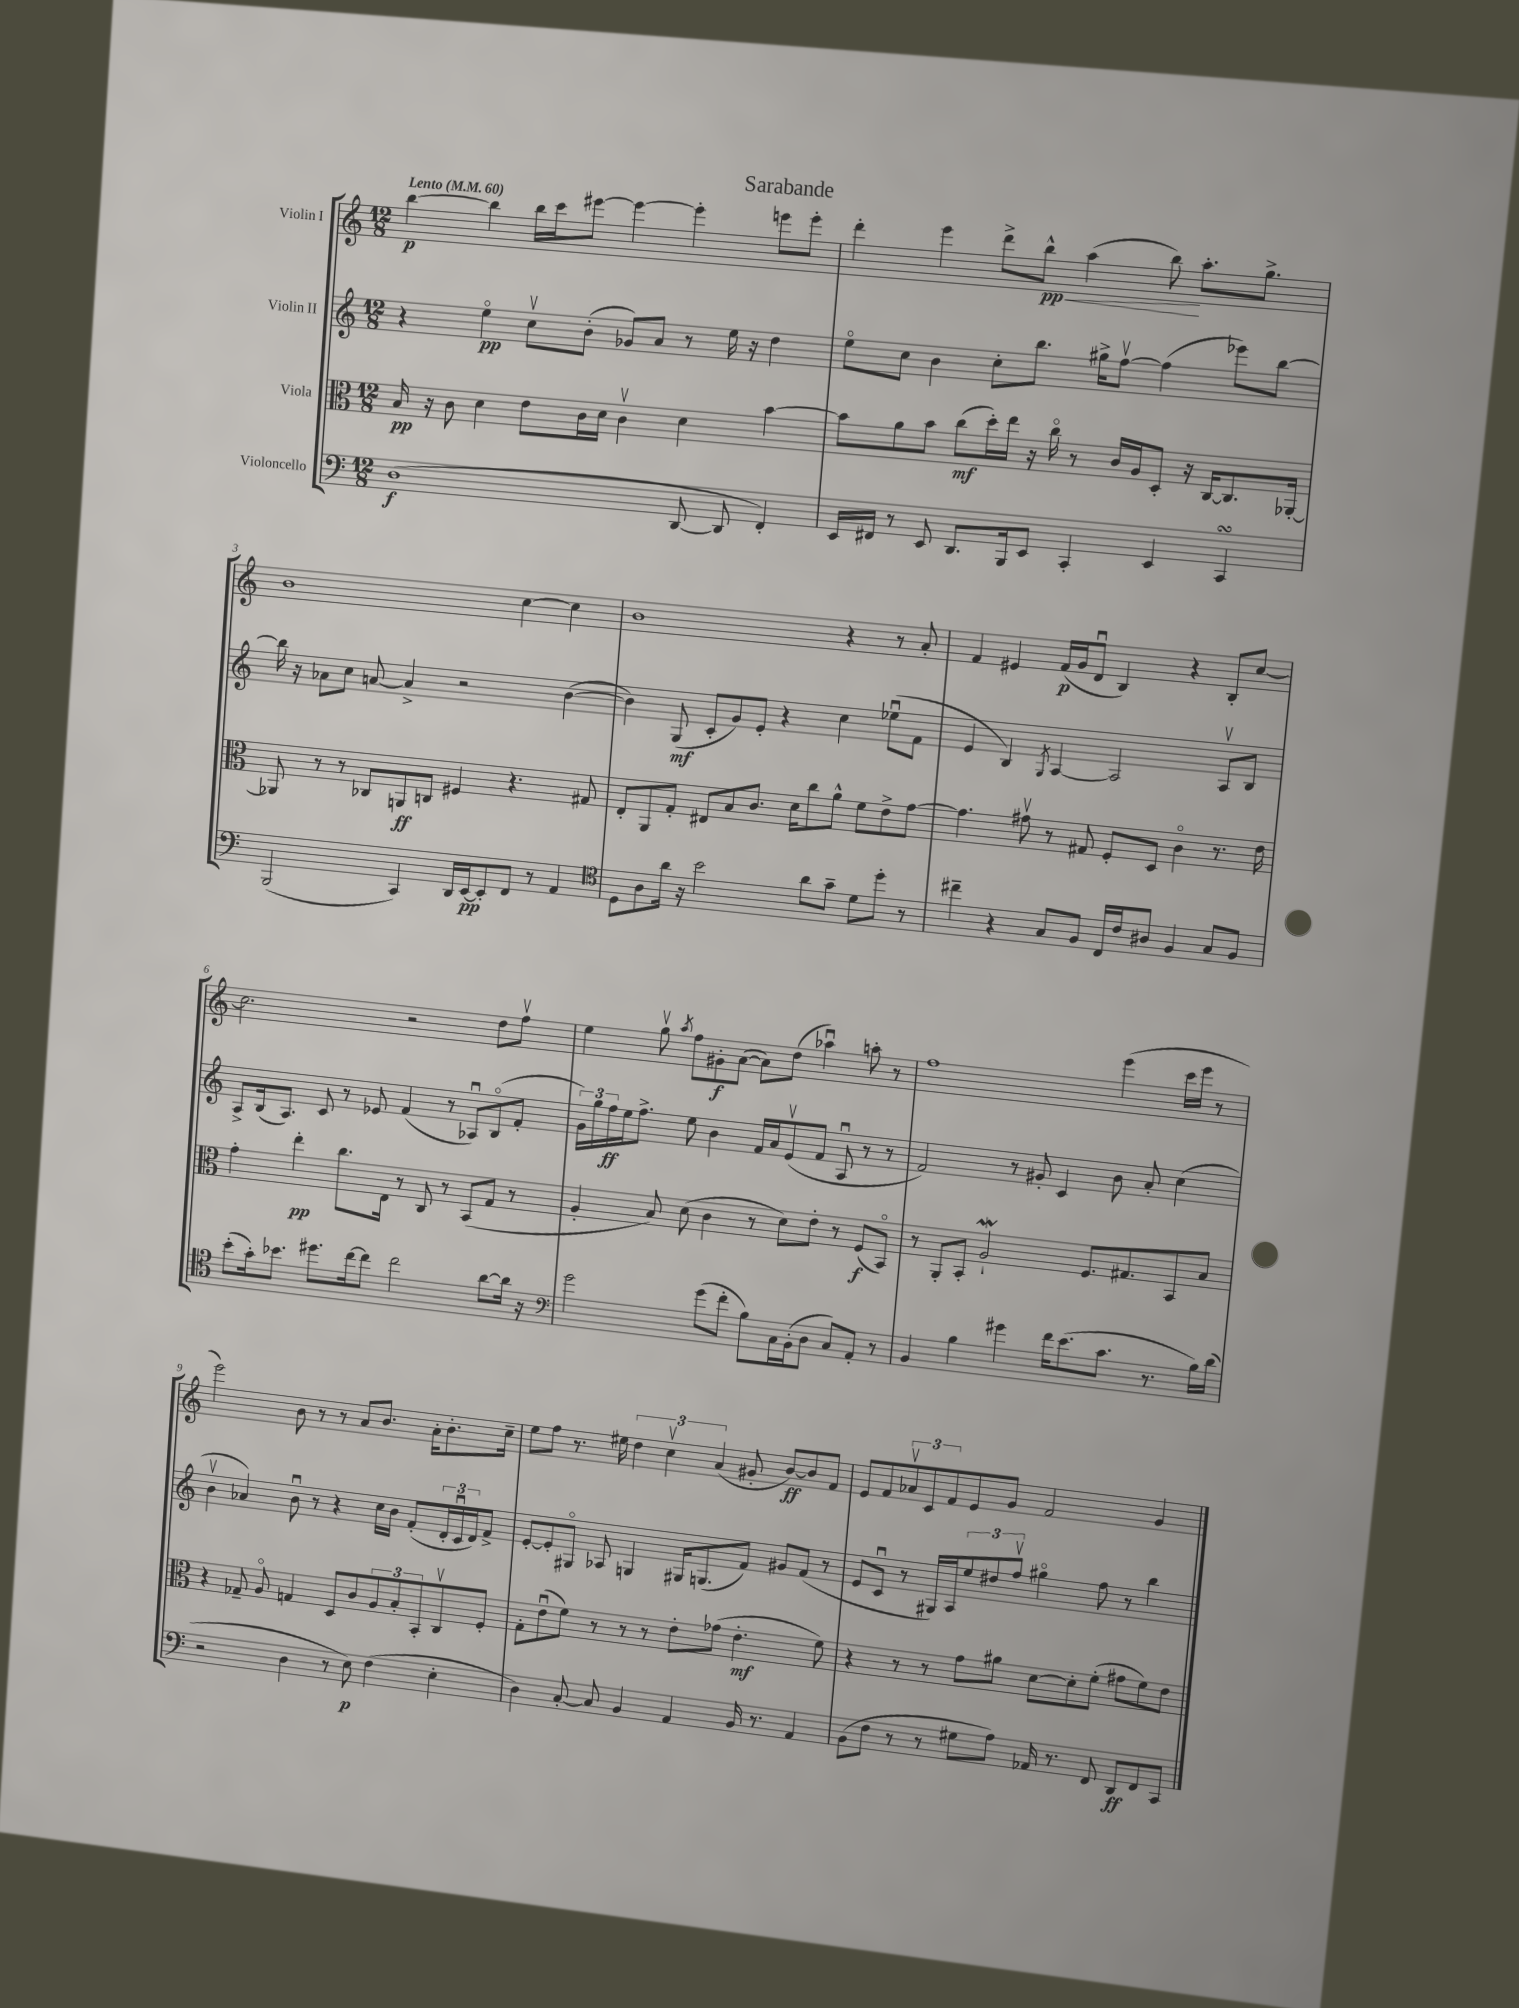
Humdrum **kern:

**kern	**kern	**kern	**kern
*staff4	*staff3	*staff2	*staff1
*clefF4	*clefC3	*clefG2	*clefG2
*k[]	*k[]	*k[]	*k[]
*M12/8	*M12/8	*M12/8	*M12/8
*MM60	*MM60	*MM60	*MM60
(1D	16B	4r	[4bb
.	16r	.	.
.	8c	.	.
.	4d	4eeo	4bb]
.	8e	8ccv	16bb
.	.	.	16ccc
.	16c	(8b'	[8eee#
.	16d	.	.
.	4cv	8g-)	4eee#_
.	.	8a	.
[8DD	4d	8r	4eee#']
8DD]	.	16ee	.
.	.	16r	.
4FF')	[4b	4dd	8eee
.	.	.	8eee'
=	=	=	=
16EE	8b]	8eeo	4ddd'
16FF#	.	.	.
8r	8a	8cc	.
8EE	8b	4b	4eee
8.DD	(8cc	.	.
.	16dd')	8cc'	8ddd^
16BBB	16ee	.	.
8EE	16r	8.bb	8bb^^
.	16cco	.	.
4CC'	8r	.	(4aa
.	.	16gg#^	.
.	16c	[8ffv	.
.	16A	.	.
4EE	8D'	(4ff]	8bb)
.	16r	.	8.aa'
.	[16C	.	.
4CC	8.C]	8eee-)	.
.	.	.	8.gg^
.	.	[8bb	.
.	[16AA-'	.	.
=	=	=	=
(2BBB	8AA-]	16bb]	1b
.	.	16r	.
.	8r	8a-	.
.	8r	8cc	.
.	8C-	[8a	.
4CC)	8AA	4a^]	.
.	8C	.	.
16DD	4F#	2r	.
[16EE	.	.	.
8EE']	.	.	.
8FF	4.r	.	[4cc
8r	.	.	.
4AA	.	([4b	4cc]
.	8G#	.	.
=	=	=	=
*clefC4	*	*	*
8D	8E'	4b])	1b
8A	8AA	.	.
16a	8G'	(8G	.
16r	.	.	.
2b	8E#	8c'	.
.	8B	8g)	.
.	8.c	8e'	.
.	.	4r	.
.	16d	.	.
8a	8cc	.	.
8g~	8a^^	4cc	4r
8d	8f	.	.
8dd'	8e^	(8ee-u	8r
8r	[8g	8f	8a'
=	=	=	=
4cc#~	4.g]	4e	4f
4r	.	4B)	4e#
.	8g#v	.	.
.	.	8qG	.
8G	8r	[4A	(16f
.	.	.	16g
8F	8G#	.	8du
16C	8F'	2A]	4B)
16c	.	.	.
8A#	8D	.	.
4F	4co	.	4r
8G	8.r	8Av	8B'
8F	.	8B	[8cc
.	16e	.	.
=	=	=	=
(8b'	4g'	8A^	2.cc]
16g')	.	(16B	.
8.b-	.	8.A)	.
.	4ee'	.	.
8.dd#	.	8c	.
.	8.cc	8r	.
[16cc	.	.	.
8cc]	.	8e-	.
.	16E	.	.
2cc	8r	(4f	2r
.	8C	.	.
.	8r	8r	.
.	(8BB	8A-u)	.
[8a	8G	(8Bo	8dd
16a]	8r	8f'	8ffv
16r	.	.	.
=	=	=	=
*clefF4	*	*	*
2g	4A'	24g)	4ee
.	.	24gg	.
.	.	24ff	.
.	.	16ee	.
.	.	8.ff^	.
.	8B)	.	8ggv
.	.	.	8qaa
.	(8d	8ee	8ff
(8g	4c	4b	8g#'
8f'	.	.	([8a
8B)	8r	16f	8a])
.	.	16a	.
16C	8d)	(8ev	(8dd
(16BB'	.	.	.
8D	8e'	8f	4aa-u)
8C)	8r	8Au	.
8AA'	(8F	8r	8aa'
8r	8BBo)	8r	8r
=	=	=	=
4BB	8r	2f)	1ff
.	8AA'	.	.
4B	8BB'	.	.
.	2A`	.	.
4g#	.	8r	.
.	.	8g#'	.
16f	.	4c	.
(8.e	.	.	.
.	8.F	.	.
8.c	.	8b	(4eee
.	8.G#	.	.
.	.	8a'	.
8.r	.	.	.
.	8BB	(4cc	16ccc
.	.	.	16eee
16B)	8B	.	8r
(16d	.	.	.
=	=	=	=
2r	4r	4bv	2eee)
.	8G-~	4a-)	.
.	8Ao	.	.
4D	4G	8bu	8b
.	.	8r	8r
8r	8D	4r	8r
8E)	8c	.	8a
(4F	12A	16cc	8.b
.	.	16b	.
.	12B'	.	.
.	.	(8f'	.
.	12BB'	.	.
.	.	.	16a'
4E'	8Cv	24d'	8.b'
.	.	24cu	.
.	.	24d)	.
.	8F'	8f^	.
.	.	.	16cc~
=	=	=	=
4D)	8G'	[8e'	8ee
.	(8eu	8e']	8ff
[8C'	8f)	8G#o	8.r
8C]	8r	8A-	.
.	.	.	16ee#
4BB	8r	4G	6dd
.	8r	.	.
.	.	.	6ccv
4AA	8e'	16G#	.
.	.	(8.G	.
.	.	.	(6a
.	(8g-	.	.
16BB	4.e'	8f)	8g#'
8.r	.	.	.
.	.	8g#	[8b)
4AA	.	(8f	8b]
.	8f)	8r	8f
=	=	=	=
(8BB	4r	8e	8e
8F	.	8cu	8f
8r	8r	8r	12a-v
.	.	.	12c
8r	8r	16G#)	.
.	.	.	12f
.	.	16A	.
8G#	8g	12ee	8e
.	.	12dd#	.
8A)	8a#	.	8g
.	.	12ffv	.
16AA-	[8d	4gg#o	2f
8.r	.	.	.
.	8d']	.	.
8FF	(8f'	8ff	.
8DD	8g#	8r	.
8FF	8f)	4bb	4g
8CC	8e	.	.
==	==	==	==
*-	*-	*-	*-
